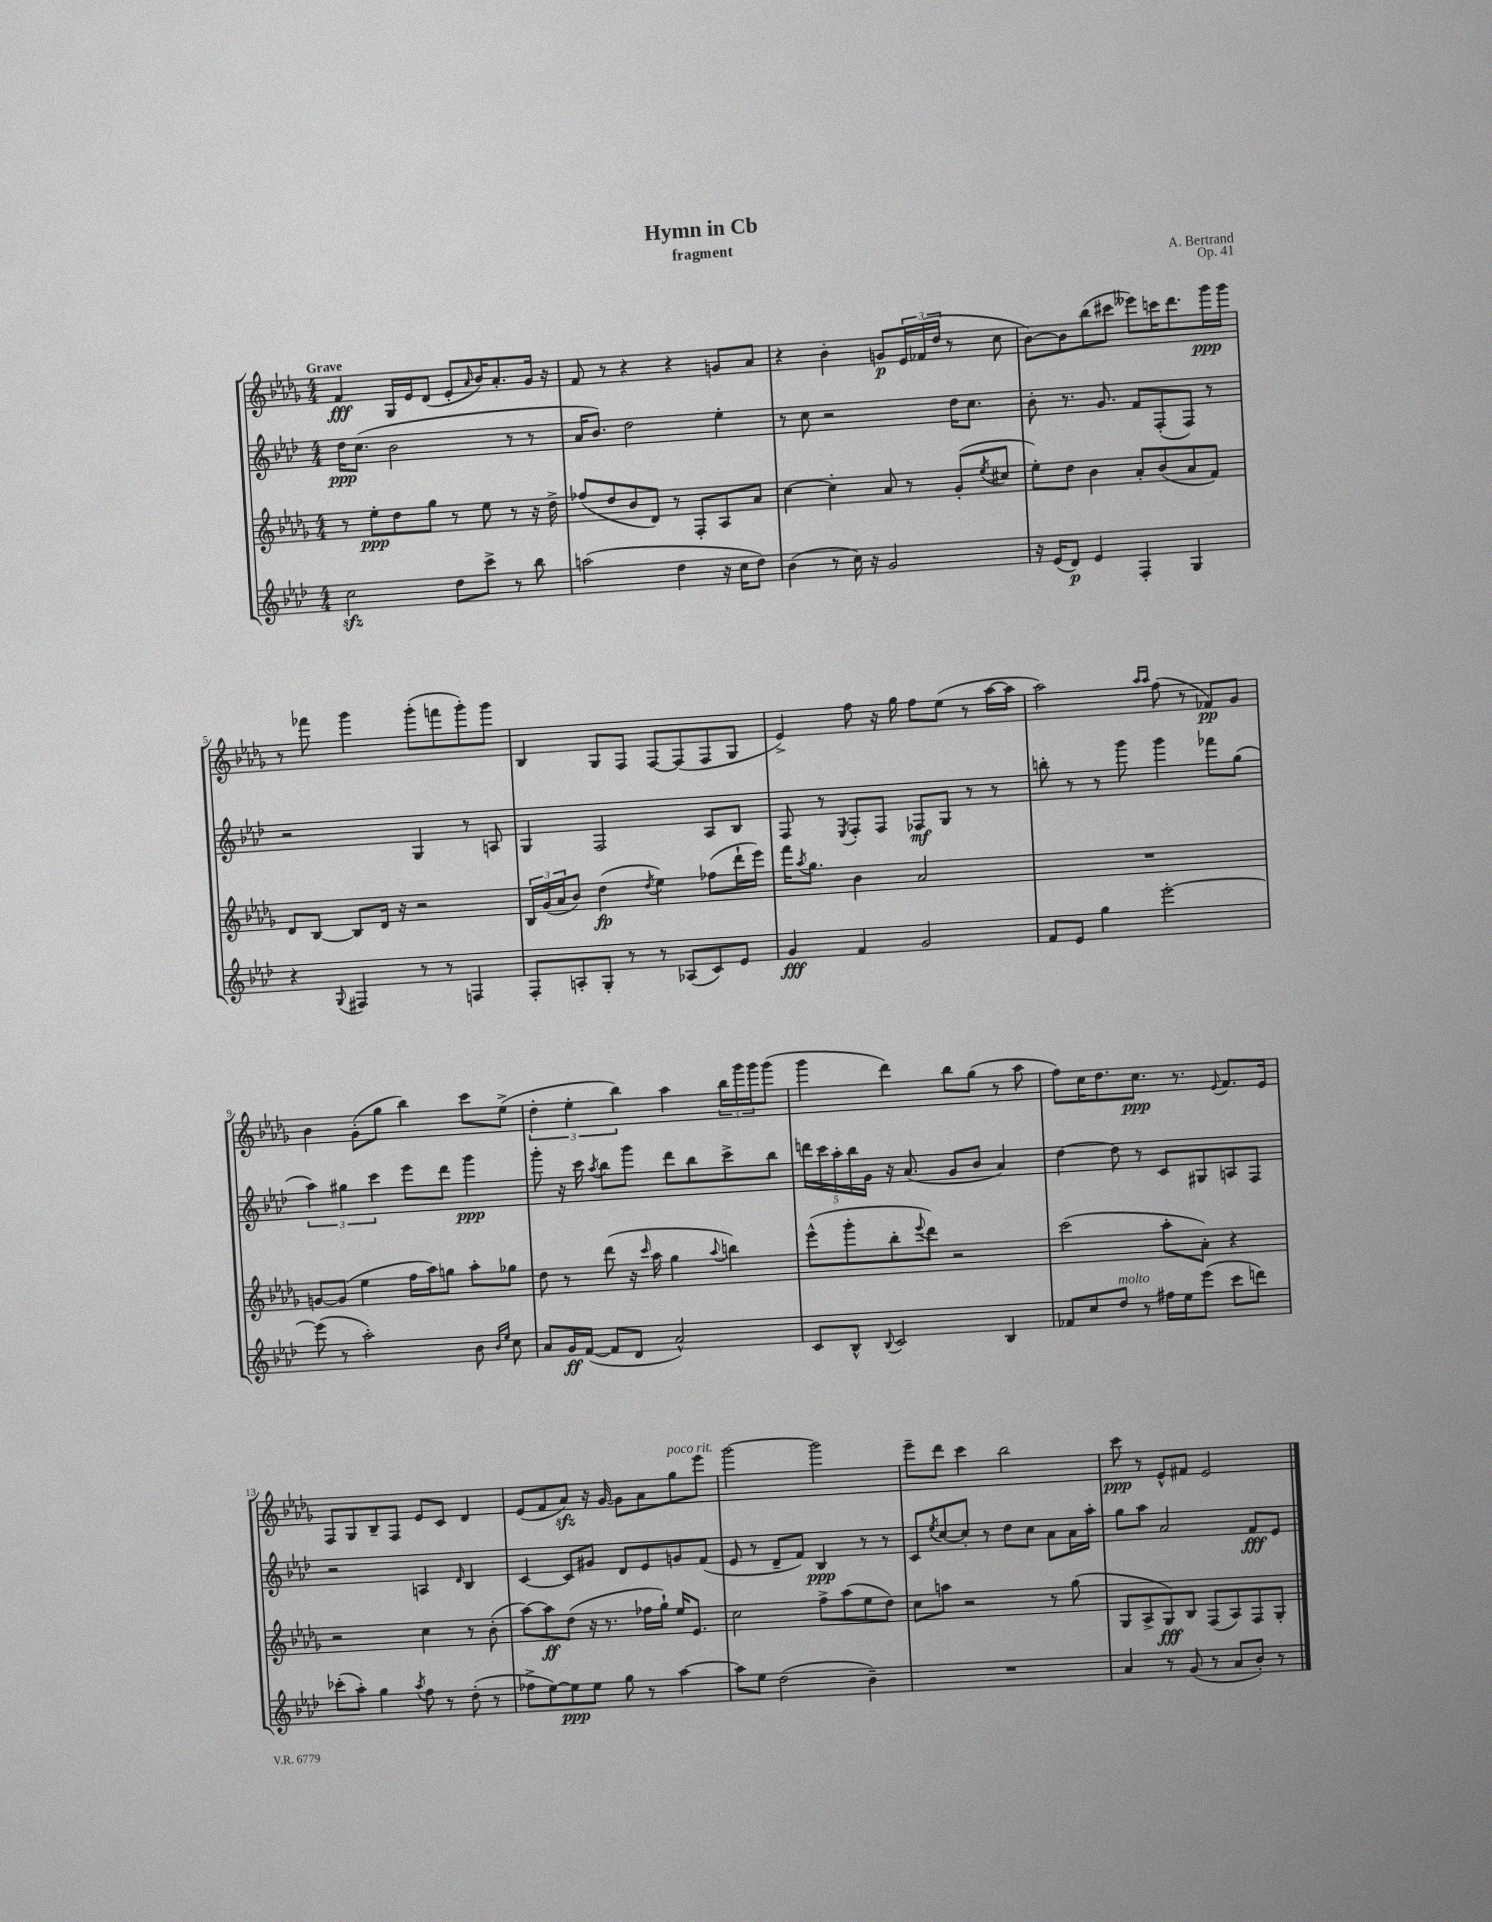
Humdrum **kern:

**kern	**dynam	**kern	**dynam	**kern	**dynam	**kern	**dynam
*part4	*part4	*part3	*part3	*part2	*part2	*part1	*part1
*staff4	*staff4	*staff3	*staff3	*staff2	*staff2	*staff1	*staff1
*clefG2	*	*clefG2	*	*clefG2	*	*clefG2	*
*k[b-e-a-d-]	*	*k[b-e-a-d-g-]	*	*k[b-e-a-d-]	*	*k[b-e-a-d-g-]	*
*M4/4	*	*M4/4	*	*M4/4	*	*M4/4	*
=1	=1	=1	=1	=1	=1	=1	=1
!	!	!	!	!	!	!LO:TX:a:B:t=Grave	!
2cczz\	.	8r	.	16dd-\KL	ppp	4f/	fff
.	.	.	.	(8.cc\J	.	.	.
.	.	8ee-'\L	ppp	.	.	.	.
.	.	8dd-\	.	2b-\	.	16G-/LL	.
.	.	.	.	.	.	16e-/J	.
.	.	8gg-\J	.	.	.	(8d-/J	.
8dd-\L	.	8r	.	.	.	8e-'/L	.
.	.	.	.	.	.	16qqa-/	.
8ccc^\J	.	8ee-\	.	.	.	16b-/K)	.
.	.	.	.	.	.	8.a-'/	.
8r	.	8r	.	8r	.	.	.
8bb-\	.	16r	.	8r	.	16g-/Jk	.
.	.	16dd-^\	.	.	.	16r	.
=2	=2	=2	=2	=2	=2	=2	=2
(2aan\	.	(8ff-X/L	.	16a-/KL	.	8f/	.
.	.	.	.	8.b-/J)	.	.	.
.	.	8dd-/	.	.	.	8r	.
.	.	8b-/	.	2dd-\	.	4r	.
.	.	8d-/J)	.	.	.	.	.
4dd-\	.	8r	.	.	.	4r	.
.	.	8F'/L	.	.	.	.	.
16r	.	8A-/	.	4ee-'\	.	8gn/L	.
16cc\KL	.	.	.	.	.	.	.
8dd-\J)	.	8a-/J	.	.	.	8a-/J	.
=3	=3	=3	=3	=3	=3	=3	=3
(4b-\	.	[4cc\	.	8r	.	4r	.
.	.	.	.	8cc\	.	.	.
8r	.	4cc'\]	.	2r	.	4b-'\	.
16cc\)	.	.	.	.	.	.	.
16r	.	.	.	.	.	.	.
2g/	.	8a-/	.	.	.	8gn/L	p
.	.	8r	.	.	.	24e-/L	.
.	.	.	.	.	.	(24f-X/	.
.	.	.	.	.	.	24dd-/JJ	.
.	.	(8g-'/L	.	16dd-\KL	.	8r	.
.	.	.	.	8.cc\J	.	.	.
.	.	8qee-/	.	.	.	.	.
.	.	8cc#X/J	.	.	.	8cc\	.
=4	=4	=4	=4	=4	=4	=4	=4
16r	.	8ee-'\L)	.	8b-'\	.	[8b-\L)	.
(16e-/KL	.	.	.	.	.	.	.
8d-/J)	p	8dd-\J	.	8.r	.	8b-\]	.
4e-/	.	4b-\	.	.	.	(8bb-\	.
.	.	.	.	8.g/	.	.	.
.	.	.	.	.	.	8ccc#X\J	.
4F'/	.	8a-'/L	.	8f/L	.	8eee--X\L)	.
.	.	(8b-/	.	(8F'/	.	16cccn\K	.
.	.	.	.	.	.	8.ddd-\	.
4G/	.	8a-/	.	8F/J)	.	.	.
.	.	8f/J)	.	8r	.	16ggg-\L	ppp
.	.	.	.	.	.	16ggg-\JJ	.
!!LO:LB:g=z
=5	=5	=5	=5	=5	=5	=5	=5
4r	.	8d-/L	.	2r	.	8r	.
.	.	[8B-/J	.	.	.	8fff-X\	.
8qqG/	.	.	.	.	.	.	.
4F#X/	.	8B-/L]	.	.	.	4ggg-\	.
.	.	16d-/Jk	.	.	.	.	.
.	.	16r	.	.	.	.	.
8r	.	2r	.	4G/	.	(8ggg-'\L	.
8r	.	.	.	.	.	8fffn\	.
4Fn/	.	.	.	8r	.	8ggg-'\)	.
.	.	.	.	8An/	.	8ggg-\J	.
=6	=6	=6	=6	=6	=6	=6	=6
8F'/L	.	24B-/LL	.	4G/	.	4B-/	.
.	.	(24g-/	.	.	.	.	.
.	.	24a-/J	.	.	.	.	.
8An'/	.	8b-/J)	.	.	.	.	.
8G'/J	.	(4dd-\	fp	2F/	.	8G-/L	.
8r	.	.	.	.	.	8F/J	.
.	.	8qdd-/	.	.	.	.	.
8r	.	4ee-\)	.	.	.	[8F/L	.
(8A-X/L	.	.	.	.	.	(8F/]	.
8c/)	.	(8ff-X\L	.	8A-/L	.	8F/	.
8e-/J	.	16ddd-`\L	.	8B-/J	.	8G-/J	.
.	.	16eee-\JJ)	.	.	.	.	.
=7	=7	=7	=7	=7	=7	=7	=7
4g/	fff	16fff\KL	.	8F/	.	4e-^/)	.
.	.	8qaa-/	.	.	.	.	.
.	.	8.gg-\J	.	.	.	.	.
.	.	.	.	8r	.	.	.
.	.	.	.	8qE-/	.	.	.
4f/	.	4b-\	.	8F'/L	.	8ff\	.
.	.	.	.	8F/J	.	16r	.
.	.	.	.	.	.	16gg-\	.
2g/	.	2a-/	.	8F-X/L	mf	8ff\L	.
.	.	.	.	8G/J	.	(8ee-\J	.
.	.	.	.	8r	.	8r	.
.	.	.	.	8r	.	[16aa-\LL	.
.	.	.	.	.	.	16aa-\JJ]	.
=8	=8	=8	=8	=8	=8	=8	=8
8f/L	.	1r	.	8bbn'\	.	2aa-\)	.
8e-/J	.	.	.	8r	.	.	.
4gg\	.	.	.	8r	.	.	.
.	.	.	.	8ggg\	.	.	.
.	.	.	.	.	.	16qqaa-/LL	.
.	.	.	.	.	.	16qqaa-/JJ	.
[2eee-'\	.	.	.	4ggg\	.	(8ff\	.
.	.	.	.	.	.	8r	.
.	.	.	.	8fff-X\L	.	8f-X/L)	pp
.	.	.	.	(8gg\J	.	8g-/J	.
!!LO:LB:g=z
=9	=9	=9	=9	=9	=9	=9	=9
(8eee-\]	.	[8gn/L	.	6aa-\)	.	4b-\	.
8r	.	(8g/J]	.	.	.	.	.
.	.	.	.	6gg#X\	.	.	.
2aa-'\)	.	4ee-\	.	.	.	(8g-'\L	.
.	.	.	.	6ccc\	.	.	.
.	.	.	.	.	.	8gg-\J	.
.	.	16ff\LL	.	8eee-\L	.	4bb-\)	.
.	.	16aa-\J)	.	.	.	.	.
.	.	8ggn\J	.	8ddd-\J	.	.	.
8b-\	.	8aa-'\L	.	4ggg\	ppp	8ccc\L	.
16qqb-/LL	.	.	.	.	.	.	.
16qqee-/JJ	.	.	.	.	.	.	.
8cc\	.	8gg-X\J	.	.	.	(8ee-^\J	.
=10	=10	=10	=10	=10	=10	=10	=10
8a-/L	.	8dd-\	.	8ggg'\	.	6dd-'\	.
16g/L	ff	8r	.	16r	.	.	.
.	.	.	.	.	.	6ee-'\	.
([16f/JJ	.	.	.	16ccc\	.	.	.
.	.	.	.	8qaa-/	.	.	.
8f/L]	.	(8ddd-\	.	8bb-\L	.	.	.
.	.	.	.	.	.	6bb-\)	.
8d-/J	.	16r	.	8ggg\J	.	.	.
.	.	16qqccc/	.	.	.	.	.
.	.	16aa-\	.	.	.	.	.
2a-^^/)	.	4gg-\	.	8ddd-\L	.	4aa-\	.
.	.	.	.	8bb-\	.	.	.
.	.	8qqaa-/	.	.	.	.	.
.	.	4bbn\)	.	8ccc^\	.	24bb-\LL	.
.	.	.	.	.	.	24ggg-\	.
.	.	.	.	.	.	24ggg-\J	.
.	.	.	.	8bb-\J	.	(8ggg-\J	.
=11	=11	=11	=11	=11	=11	=11	=11
8c/L	.	(8eee-^^\L	.	20dddn\LL	.	4ggg-\	.
.	.	.	.	20ccc\	.	.	.
.	.	.	.	20aa-'\	.	.	.
8B-^^/J	.	8ggg-'\	.	.	.	.	.
.	.	.	.	20bb-\	.	.	.
.	.	.	.	20g\JJ	.	.	.
8qqB-/	.	.	.	.	.	.	.
2c/	.	8bb-'\	.	16r	.	4ddd-\)	.
.	.	.	.	(8.a-/	.	.	.
.	.	8qqeee-/	.	.	.	.	.
.	.	8ddd-\J)	.	.	.	.	.
.	.	2r	.	8g/L	.	8bb-\L	.
.	.	.	.	8b-/J	.	(8gg-\J	.
4B-/	.	.	.	4a-/)	.	8r	.
.	.	.	.	.	.	8aa-\	.
=12	=12	=12	=12	=12	=12	=12	=12
8f-X/L	.	(2ccc\	.	[4dd-\	.	8ff\L)	.
8cc/	.	.	.	.	.	16cc\K	.
.	.	.	.	.	.	8.dd-\	.
!LO:TX:a:i:t=molto	!	!	!	!	!	!	!
8dd-/J	.	.	.	8dd-\]	.	.	.
8r	.	.	.	8r	.	8.cc\J	ppp
16ff#X\LL	.	8aa-'\L	.	8c/L	.	.	.
16ee-\J	.	.	.	.	.	8.r	.
(8eee-\J	.	8a-'\J)	.	8G#X/	.	.	.
.	.	.	.	.	.	8qqe-/	.
8ccc\L	.	4r	.	8An/	.	8.f/L	.
8dddn\J)	.	.	.	8F/J	.	.	.
.	.	.	.	.	.	16e-/Jk	.
!!LO:LB:g=z
=13	=13	=13	=13	=13	=13	=13	=13
(8ccc-X'\L	.	2r	.	2r	.	8F/L	.
8aa-'\J)	.	.	.	.	.	8G-/	.
4gg\	.	.	.	.	.	8B-~/	.
.	.	.	.	.	.	8F/J	.
8qaa-/	.	.	.	.	.	.	.
8ff\	.	4cc\	.	4An/	.	8e-/L	.
8r	.	.	.	.	.	8c/J	.
.	.	.	.	16qqd-/	.	.	.
(8dd-'\	.	8r	.	4B-/	.	4d-/	.
8r	.	(8b-'\	.	.	.	.	.
=14	=14	=14	=14	=14	=14	=14	=14
8ff-X^\L	.	[8aa-\L)	.	[4c/	.	(8e-/L	.
[8ee-\)	.	8aa-\]	ff	.	.	8f/	.
8ee-\]	ppp	(8dd-\J	.	8c/L]	.	8a-zz/J)	.
8ee-\J	.	16r	.	8g#X/J	.	16r	.
.	.	8.r	.	.	.	[16g-/	.
8gg\	.	.	.	8d-/L	.	8g-\L]	.
8r	.	16ff-X\LL	.	8e-/	.	8a-\	.
.	.	16gg-`\JJ)	.	.	.	.	.
!	!	!	!	!	!	!LO:TX:a:i:t=poco rit.	!
[4aa-\	.	16ee-/KL	.	8gn/	.	8gg-\	.
.	.	8.e-/J	.	.	.	.	.
.	.	.	.	(8f/J	.	8eee-\J	.
=15	=15	=15	=15	=15	=15	=15	=15
8aa-\L]	.	2cc\	.	8e-/	.	[2ggg-\	.
8ee-\J	.	.	.	8r	.	.	.
(2dd-\	.	.	.	8d-~/L	.	.	.
.	.	.	.	8f/J)	.	.	.
.	.	8ff^\L	.	4B-/	ppp	2ggg-\]	.
.	.	(8aa-\	.	.	.	.	.
4b-~\)	.	8ee-\	.	8r	.	.	.
.	.	8dd-\J)	.	8r	.	.	.
=16	=16	=16	=16	=16	=16	=16	=16
1r	.	8cc\L	.	8c/L	.	8eee-~\L	.
.	.	.	.	8qee-/	.	.	.
.	.	8aan\J	.	[8cc/	.	8ddd-\J	.
.	.	2r	.	8cc'/J]	.	4ccc\	.
.	.	.	.	8r	.	.	.
.	.	.	.	8dd-\L	.	2bb-\	.
.	.	.	.	8cc\J	.	.	.
.	.	8r	.	8a-\L	.	.	.
.	.	(8gg-\	.	16a-\L	.	.	.
.	.	.	.	16aa-'\JJ	.	.	.
=17	=17	=17	=17	=17	=17	=17	=17
4a-/	.	8G-/L	.	8gg\L	.	8ccc\	ppp
.	.	8A-^/	.	8aa-\J	.	8r	.
8r	.	8G-/)	fff	2a-/	.	8e-^^/L	.
(8g/	.	8B-/J	.	.	.	8f#X/J	.
8r	.	(8F/L	.	.	.	2e-/	.
8a-/L	.	8A-/)	.	.	.	.	.
8b-'/J)	.	8F/	.	8f/L	fff	.	.
8r	.	8G-'/J	.	8e-/J	.	.	.
==	==	==	==	==	==	==	==
*-	*-	*-	*-	*-	*-	*-	*-
